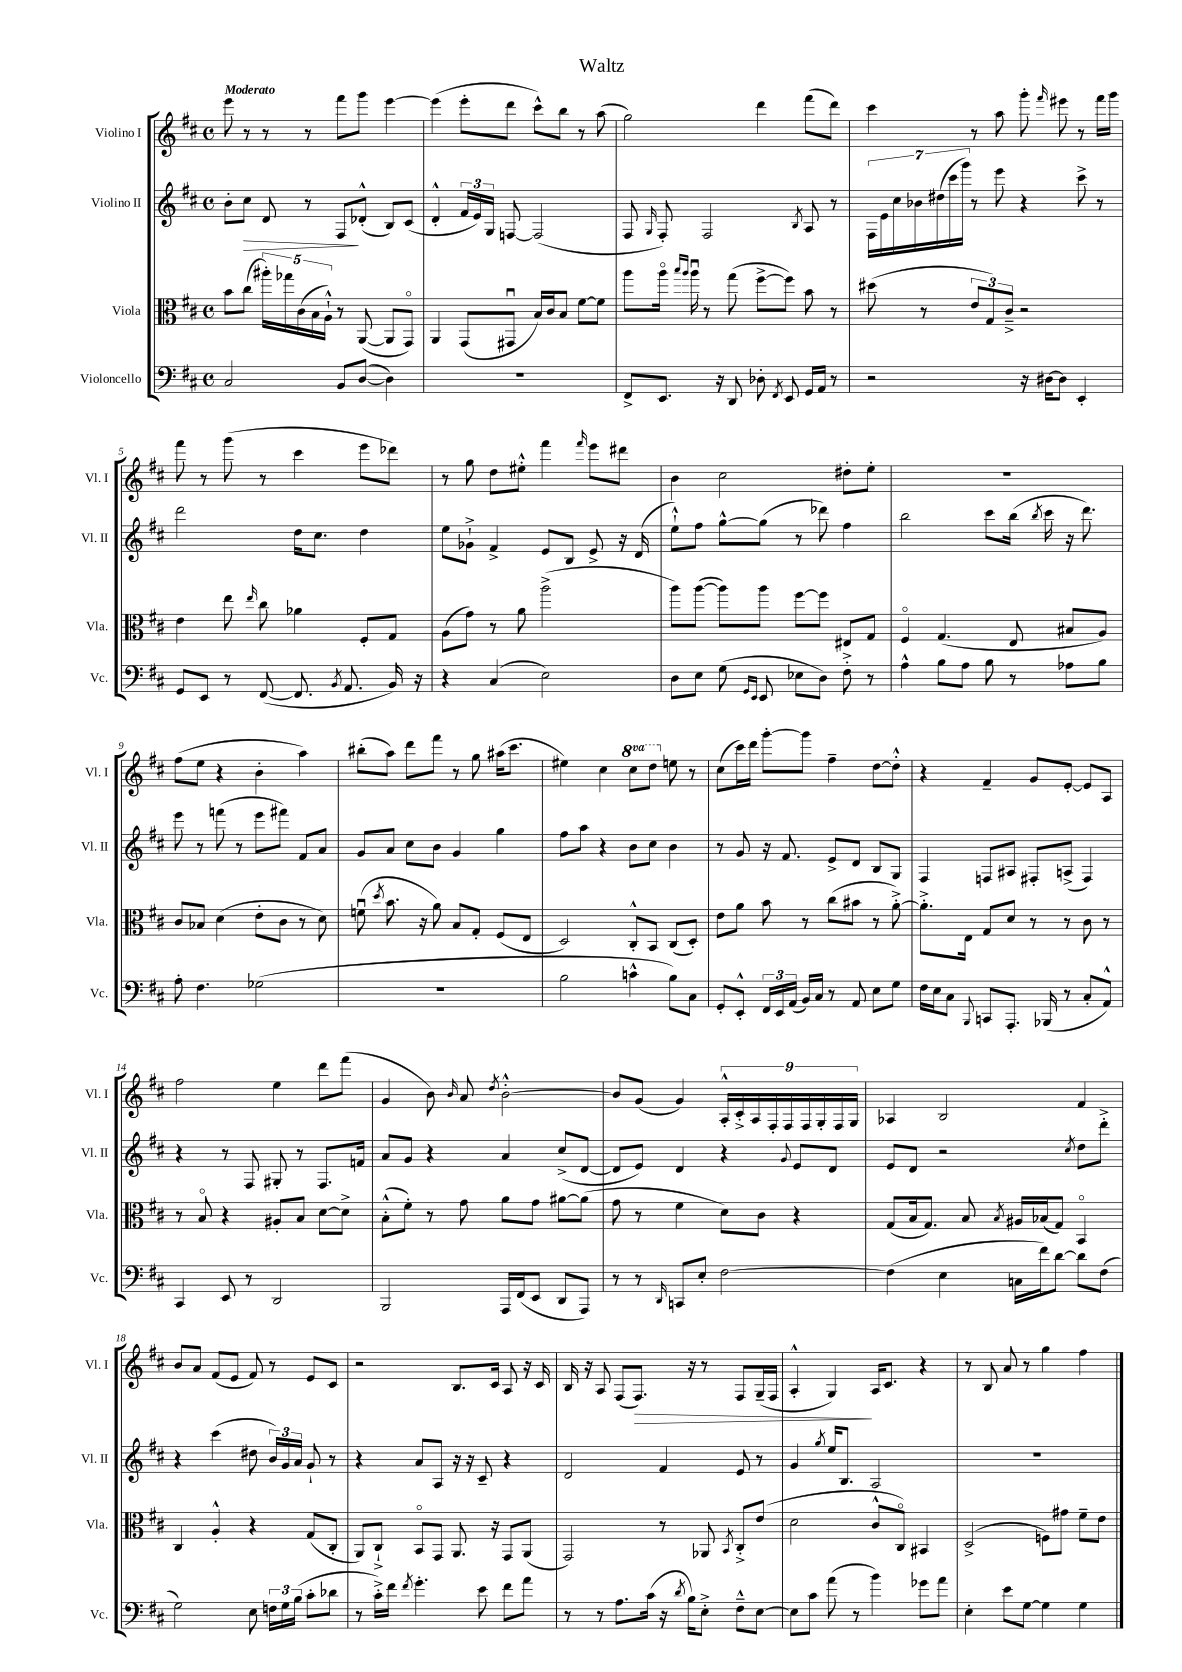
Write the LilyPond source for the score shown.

\header { title = "Waltz" }
<<
\new StaffGroup <<
\new Staff = "s0" \with { instrumentName = "Violino I" shortInstrumentName = "Vl. I" } {
    \clef treble \key d \major \defaultTimeSignature \time 4/4 \set Staff.ottavationMarkups = #ottavation-simple-ordinals \tempo "Moderato"
    \autoBeamOff e'''8 r8 r8 r8 fis'''8[ g'''8] e'''4~ |
    e'''4( e'''8[-. d'''8] cis'''8[-^) b''8] r8 a''8( |
    g''2) d'''4 fis'''8[( d'''8]) |
    cis'''4 r8 a''8 g'''8-. \grace { fis'''16 } eis'''8 r8 fis'''16[ g'''16] |
    fis'''8 r8 g'''8( r8 cis'''4 e'''8[ des'''8]) |
    r8 g''8 d''8[ eis''8]-.-^ fis'''4 \grace { fis'''16 } e'''8[ dis'''8] |
    b'4 cis''2 dis''8[-. e''8]-. |
    R1 |
    fis''8[( e''8] r4 b'4-. a''4) |
    bis''8[-.( a''8]) d'''8[ fis'''8] r8 g''8 ais''16[( cis'''8.] |
    eis''4) cis''4 \ottava #1 cis'''8[ d'''8] \ottava #0 e''8 r8 |
    cis''8[( cis'''16) d'''16] g'''8[~-. g'''8] fis''4-- d''8[~ d''8]-.-^ |
    r4 fis'4-- g'8[ e'8]~-. e'8[ a8] |
    fis''2 e''4 d'''8[ fis'''8]( |
    g'4 b'8) \grace { b'16 } a'8 \acciaccatura { d''8 } b'2~-.-^ |
    b'8[ g'8]( g'4) \tuplet 9/8 { a16[-.-^ cis'16-.-> a16 fis16-. fis16 fis16 g16-. fis16 g16] } |
    aes4 b2 fis'4 |
    b'8[ a'8] fis'8[( e'8] fis'8) r8 e'8[ cis'8] |
    r2 b8.[ cis'16] a8 r16 cis'16 |
    b16 r16 a8 fis8[( fis8.]\>) r16 r8 fis8[ g16--( fis16] |
    a4-.-^ g4\!) a16[ cis'8.] r4 |
    r8 b8 a'8 r8 g''4 fis''4 \bar "|." |
}
\new Staff = "s1" \with { instrumentName = "Violino II" shortInstrumentName = "Vl. II" } {
    \clef treble \key d \major \defaultTimeSignature \time 4/4
    \autoBeamOff b'8[-. cis''8]\> d'8 r8 fis8[\! des'8]-.-^( b8[) cis'8]( |
    d'4-.-^ \tuplet 3/2 { fis'16[ e'16) g16] } f8~ f2( |
    fis8 \grace { g16 } fis8-.) fis2 \acciaccatura { b8 } a8 r8 |
    \tuplet 7/4 { fis16[ e'16 cis''16 bes'16 dis''16( cis'''16 g'''16]) } r8 e'''8 r4 cis'''8-> r8 |
    d'''2 d''16[ cis''8.] d''4 |
    e''8[ ges'8]-!-> fis'4-> e'8[ b8] e'8-> r16 d'16( |
    e''8[-!-^) fis''8] g''8[~-^ g''8]( r8 des'''8) fis''4 |
    b''2 cis'''8[ b''16]( \acciaccatura { b''8 } cis'''16 r16 d'''8.) |
    e'''8 r8 f'''8( r8 e'''8[ fis'''8]) fis'8[ a'8] |
    g'8[ a'8] cis''8[ b'8] g'4 g''4 |
    fis''8[ a''8] r4 b'8[ cis''8] b'4 |
    r8 g'8 r16 fis'8. e'8[-> d'8] b8[ g8] |
    fis4 f8[ ais8] fis8[-. a8]->( fis4) |
    r4 r8 fis8 gis8-. r8 fis8.[ f'16] |
    a'8[ g'8] r4 a'4 cis''8[->( d'8]~ |
    d'8[ e'8]) d'4 r4 \appoggiatura { g'8 } e'8[ d'8] |
    e'8[ d'8] r2 \acciaccatura { cis''8 } d''8[ d'''8]-.-> |
    r4 cis'''4( dis''8 \tuplet 3/2 { b'16[) g'16 a'16] } g'8-! r8 |
    r4 a'8[ a8] r16 r16 cis'8-- r4 |
    d'2 fis'4 e'8 r8 |
    g'4 \acciaccatura { g''8 } e''16[ b8.] a2 |
    R1 \bar "|." |
}
\new Staff = "s2" \with { instrumentName = "Viola" shortInstrumentName = "Vla." } {
    \clef alto \key d \major \defaultTimeSignature \time 4/4
    \autoBeamOff b'8[ cis''8]( \tuplet 5/4 { ais''16[-.) ges''16 cis'16( b16 a16]-!-^) } r8 a,8~( a,8[ g,8]\flageolet) |
    a,4 g,8[( gis,8]\downbow b16[) cis'16 b8] fis'8[~ fis'8] |
    a''8[ a''16]\flageolet \grace { b''16[ a''16] } a''16\downbow r8 g''8( fis''8[~-> fis''8]) b'8 r8 |
    dis''8( r8 \tuplet 3/2 { e'8[ g8) cis'8]---> } r2 |
    e'4 e''8 \grace { e''16 } cis''8 aes'4 fis8[-. g8] |
    a8[( g'8]) r8 a'8 a''2->( |
    a''8[) a''8]~( a''8[) a''8] fis''8[~ fis''8] eis8[ g8] |
    fis4\flageolet g4.( e8 bis8[ a8]) |
    cis'8[ bes8] d'4( e'8[-. cis'8] r8 d'8) |
    f'8\downbow( \acciaccatura { d''8 } b'8. r16 a'8) b8[ g8]-. fis8[( e8] |
    d2) cis8[-.-^ b,8] cis8[( d8]-.) |
    e'8[ a'8] b'8 r8 cis''8[( bis'8] r8 a'8~-.->) |
    a'8.[-.-> e16] g8[ d'8] r8 r8 cis'8 r8 |
    r8 b8\flageolet r4 ais8[-. b8] d'8[~ d'8]-> |
    b8[-.-^( fis'8]-.) r8 g'8 a'8[ g'8] ais'8[~ ais'8]( |
    g'8 r8 fis'4 d'8[) cis'8] r4 |
    g8[( b16 g8.]) b8 \acciaccatura { b8 } ais16[ bes16( g8]) b,4\flageolet |
    cis4 a4-.-^ r4 g8[( cis8]-. |
    a,8[) cis8]-!-> b,8[\flageolet g,8] a,8. r16 g,8[ a,8]( |
    g,2) r8 aes,8 \acciaccatura { b,8 } cis8[-.-> e'8]( |
    d'2 cis'8[-^ cis8]\flageolet) bis,4 |
    d2->( f8[) gis'8] fis'8[-- e'8] \bar "|." |
}
\new Staff = "s3" \with { instrumentName = "Violoncello" shortInstrumentName = "Vc." } {
    \clef bass \key d \major \defaultTimeSignature \time 4/4
    \autoBeamOff cis2 b,8[ d8]~( d4) |
    R1 |
    fis,8[-> e,8.] r16 d,8 des8-. \acciaccatura { fis,8 } e,8 g,16[ a,16] r8 |
    r2 r16 dis16[~ dis8] e,4-. |
    g,8[ e,8] r8 fis,8~( fis,8. \acciaccatura { b,8 } a,8. b,16) r16 |
    r4 cis4( e2) |
    d8[ e8] g8( \grace { g,16[ e,16] } e,8 ees8[ d8]) fis8-.-> r8 |
    a4-^ b8[ a8] b8 r8 aes8[ b8] |
    a8-. fis4. ges2( |
    R1 |
    b2 c'4-^ b8[) cis8] |
    g,8[-. e,8]-.-^ \tuplet 3/2 { fis,16[ e,16 a,16]( } b,16[) cis16] r8 a,8 e8[ g8] |
    fis16[ e16 cis8] \appoggiatura { b,,8 } c,8[ a,,8.]-. bes,,16( r8 cis8[-. a,8]-^) |
    cis,4 e,8 r8 d,2 |
    b,,2 a,,16[ fis,16( e,8] d,8[ a,,8]) |
    r8 r8 \grace { d,16 } c,8[ e8]-. fis2~ |
    fis4( e4 c16[ fis'16) d'8]~ d'8[ fis8]( |
    g2) e8 \tuplet 3/2 { f16[ g16 b16]( } cis'8[-. des'8] |
    r8 cis'16[-.->) fis'16] \acciaccatura { fis'8 } g'4.-. e'8 fis'8[ a'8] |
    r8 r8 a8.[ cis'16]( r16 \acciaccatura { d'8 } b16[) e8]-.-> fis8[---^ e8]~ |
    e8[ cis'8] a'8( r8 b'4) ges'8[ a'8] |
    e4-. e'8[ g8]~ g4 g4 \bar "|." |
}
>>
>>
